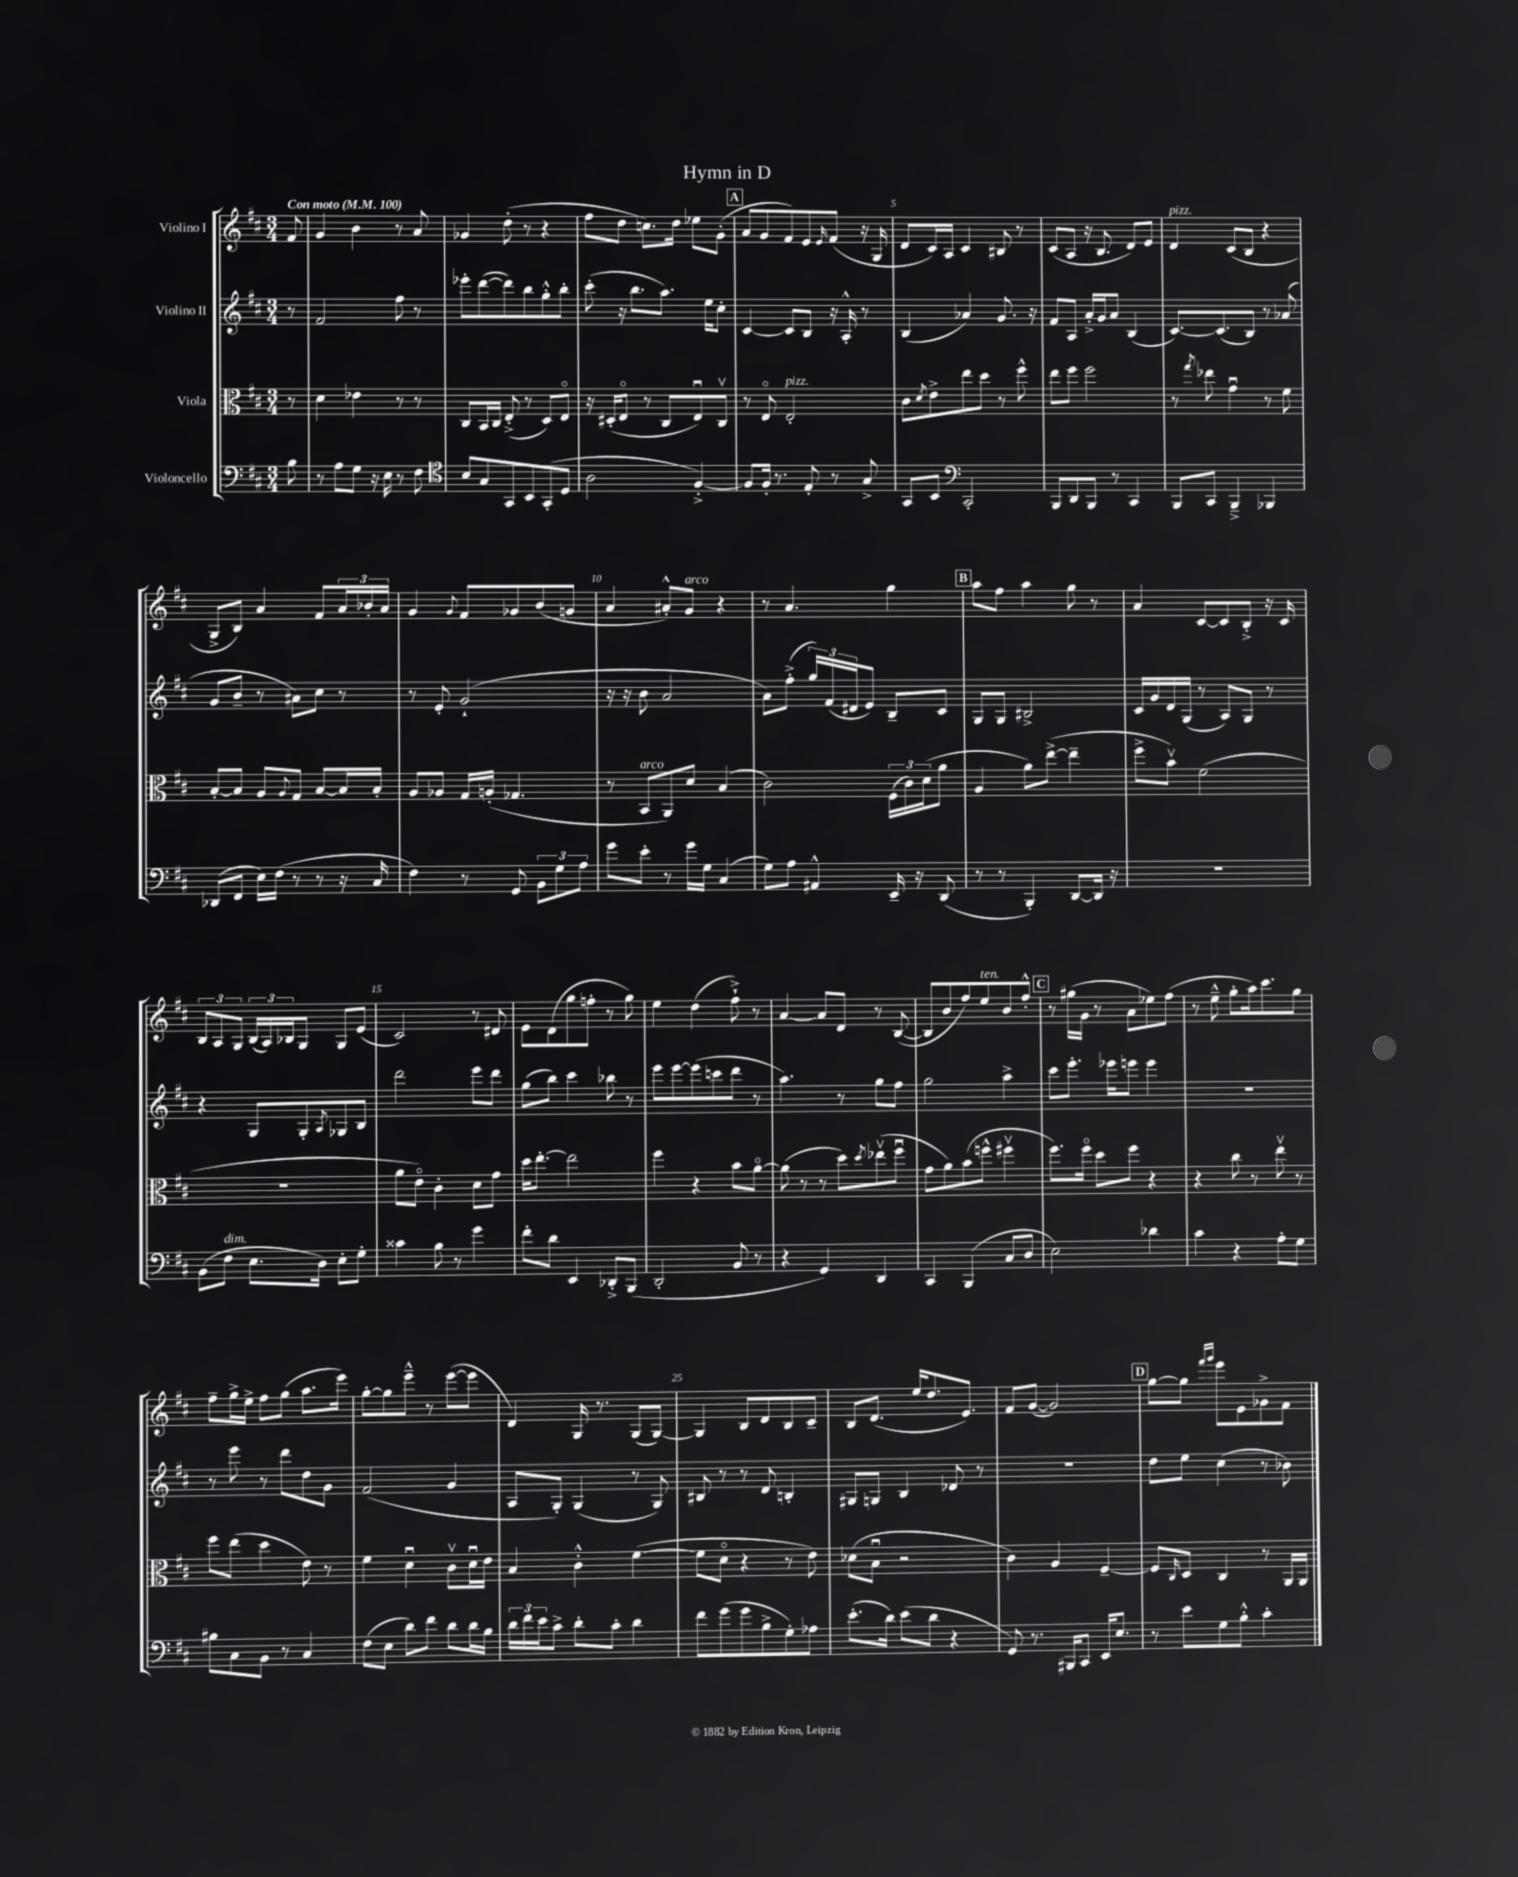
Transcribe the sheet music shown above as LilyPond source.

\header { title = "Hymn in D" }
<<
\new StaffGroup <<
\new Staff = "s0" \with { instrumentName = "Violino I" } {
    \clef treble \key d \major \numericTimeSignature \time 3/4 \partial 8 \tempo "Con moto" 4 = 100
    fis'8 |
    g'4 b'4 r8 a'8 |
    ges'4 d''8-.( r8 r4 |
    fis''8 d''8 c''8.) d''16 ees''8 g'8-.( |
    \mark \markup { \box "A" } a'8 g'8 fis'8) e'8 \grace { e'16 } fis'8( r16 g16 |
    d'8 cis'16) a16 cis'4 bis8 r8 |
    cis'8( a8 r16 b8. d'8) e'8 |
    d'4^\markup { \italic "pizz." } cis'8( b8 r4 |
    g8-> b8) a'4 fis'8 \tuplet 3/2 { a'16 bes'16-. a'16 } |
    g'4 \appoggiatura { g'8 } fis'8 ges'8 b'8( g'8 |
    a'4 ais'8-.-^) g'8^\markup { \italic "arco" } r4 |
    r8 a'4. g''4 |
    \mark \markup { \box "B" } a''8 fis''8 a''4 g''8 r8 |
    a'4 cis'8~ cis'8 b8-.-> r16 cis'16 |
    \tuplet 3/2 { b8 a8 g8 } \tuplet 3/2 { b16( a16) bes16 } g8 g8 e'8( |
    cis'2) r8 dis'8 |
    e'8 d'8( g''8 f''8-. r8 g''8) |
    e''4 d''4( fis''8-!->) r8 |
    a'4~ a'8 d'8 r8 b8~( |
    b8 b'8 fis''8) e''8^\markup { \italic "ten." } b'8 fis''8-.-^ |
    \mark \markup { \box "C" } r8 gis''16( g'16 r8 a'8 ees''8) fis''8( |
    r8 e''8---^ g''8-. a''16) cis'''8. g''8 |
    fis''8-- g''16-> e''16-> fis''8 g''8( a''8. e'''16) |
    g''8~-. g''8 e'''8---^ r8 e'''8~( e'''8 |
    d'4) g16 r8. g8( g8~) |
    g4 b8 d'8 b8 cis'8-- |
    b8 d'8.( e''16 d''8. e'8.) |
    fis'8 g'8~( g'2) |
    \mark \markup { \box "D" } g''8~ g''8 \grace { fis'''16 g'''16 } e'''8 e'8 ges'8-> fis'8 \bar "|." |
}
\new Staff = "s1" \with { instrumentName = "Violino II" } {
    \clef treble \key d \major \numericTimeSignature \time 3/4 \partial 8
    r8 |
    fis'2 fis''8 r8 |
    ees'''8-. d'''8~( d'''8) b''8 g''8-.-^ b''8-. |
    cis'''8-.( r16 b''8. a''8.) e''16 cis''8-. |
    \mark \markup { \box "A" } cis'4~ cis'8 b8 r16 a16-.-^ r8 |
    b4( aes'4) g'8. r16 |
    fis'8 a8 a'16-.-> g'16 a'8 b4( |
    cis'8.~) cis'8.( b8) r8 aes'8( |
    g'8 b'8-- r8 ais'8) cis''8 r8 |
    r8 e'8-. g'2-!( |
    r16 r16 b'8 a'2 |
    a'8) fis''8-.->( \tuplet 3/2 { g''16) fis'16( dis'16 } e'8) b8-- cis'8 |
    \mark \markup { \box "B" } g8 g8 bis2-> |
    cis'16 g'16 d'16 g16( r8 a8) g8 r8 |
    r4 g8 g8-. \acciaccatura { a8 } ges8 b8 |
    d'''2 e'''8 d'''8 |
    g''8( b''8) cis'''4 bes''8 r8 |
    e'''8 e'''8~ e'''8( c'''8 d'''8 r8 |
    a''4.) r8 g''8 fis''8 |
    g''2 a''4-> |
    \mark \markup { \box "C" } cis'''8 e'''8.-. ees'''16 e'''8 e'''4 |
    R2. |
    r8 e'''8 r8 d'''8 d''8 g'8 |
    fis'2( g'4 |
    a8 g8-.) g4( r8 g8) |
    bis8 r8 r8 d'8 b4-. |
    gis8 g8 b4 des'8 r8 |
    R2. |
    \mark \markup { \box "D" } d''8 e''8 cis''4( r8 bes'8) \bar "|." |
}
\new Staff = "s2" \with { instrumentName = "Viola" } {
    \clef alto \key d \major \numericTimeSignature \time 3/4 \partial 8
    r8 |
    d'4 ees'4 r8 r8 |
    cis8 b,16 cis16 e8-.->( r8 d8) e8\flageolet |
    r16 dis16-.( e8\flageolet r8 cis8 e8\downbow) cis8\upbow |
    \mark \markup { \box "A" } r8 e8\flageolet e2-.^\markup { \italic "pizz." } |
    cis'8 \acciaccatura { d'8 } e'8-> e''8 d''8 r8 fis''8-^ |
    e''8 fis''8 fis''2 |
    r8 \acciaccatura { g''8 } ees''8 g'4\downbow r8 fis'8 |
    b8~-. b8 a8 \appoggiatura { a8 } g8 b8~ b16 b16-. |
    a8 aes8 g16 a16-.( ges4. |
    r8 b,8^\markup { \italic "arco" } a,8) d'8 b4( |
    cis'2) \tuplet 3/2 { fis16( cis'16) d'16( } a'8 |
    \mark \markup { \box "B" } a4 a'8) e''8~->( e''4-- |
    fis''8-> b'8\upbow) fis'2( |
    R2. |
    a'8 e'8\flageolet) cis'4-. d'8 g'8 |
    d''16 e''8.~-. e''2 |
    fis''4 r4 b'8 a'8~\flageolet |
    a'8( r8 r8 d''8) \acciaccatura { d''8 } ees''8\upbow( fis''8\downbow |
    g'8 a'8) b'8( f''8-^ fis''4\upbow |
    \mark \markup { \box "C" } fis''8.) fis''16\flageolet d''8 fis''8 r4 |
    r4 cis''8 r8 e''8\upbow r8 |
    fis''8 e''8( d''4 e'8) r8 |
    fis'4 d'4\downbow cis'8\upbow d'16\downbow e'16 |
    b4 cis'4-.-^ fis'4~( |
    fis'8 d'8\flageolet r4 r8 e'8) |
    des'8( b8\downbow r2 |
    cis'4) a4 fis4~-- |
    \mark \markup { \box "D" } fis8 \grace { cis16 } d8 cis4 r8 a,16 a,16 \bar "|." |
}
\new Staff = "s3" \with { instrumentName = "Violoncello" } {
    \clef bass \key d \major \numericTimeSignature \time 3/4 \partial 8
    b8 |
    r8 a8 g8 r16 e16 r8 fis8 |
    \clef tenor b8 g8 g,8 b,8 g,8-.( d8 |
    a2 fis4~-.->) |
    \mark \markup { \box "A" } fis8 fis16-. r8. e8-. r8 g8-> |
    g,8 b,8 \clef bass cis,2-. |
    b,,8 d,8 b,,8 r8 cis,4 |
    b,,8 cis,8 b,,4---> bes,,4 |
    des,8( fis,8 e16) fis16( r8 r8 r16 cis16 |
    fis4) r8 g,8 \tuplet 3/2 { b,8 g8 a8 } |
    g'8 e'8-. r8 g'16 g16 cis4( |
    g8) a8 ais,4-^ e,16-- r16 d,8( |
    \mark \markup { \box "B" } r8 r8 b,,4-.) d,8~ d,16 r16 |
    R2. |
    b,8( fis8^\markup { \italic "dim." } e8. d16) e8-. g8-. |
    cisis'4 b8 r8 g'4 |
    fis'8-. d'8 e,4 des,8-.-> b,,8( |
    d,2-. b,8 r8 |
    r4 g,4) d,4 |
    cis,4 b,,4( cis8 d8 |
    \mark \markup { \box "C" } e2) des'4 |
    cis'4 r4 a8-. g8 |
    bis8 cis8 b,8 r8 cis4 |
    fis8( e8 d'8) fis'8 d'8 d'16 b16 |
    \tuplet 3/2 { d'16 fis'16 e'16 } cis'8-> d'8-. cis'8-. d'4 |
    fis'8 g'8( g'8 b8-> g8-.) aes8 |
    e'8.-.( d'16) e'8( d'8 r4 |
    g,8) r8. bis,,16 cis,8 e,16 e8. |
    \mark \markup { \box "D" } r8 e'8 g8 b8-.-^ cis'4-. \bar "|." |
}
>>
>>
\layout { \context { \Score \override BarNumber.break-visibility = ##(#f #t #t) barNumberVisibility = #(every-nth-bar-number-visible 5) } }
